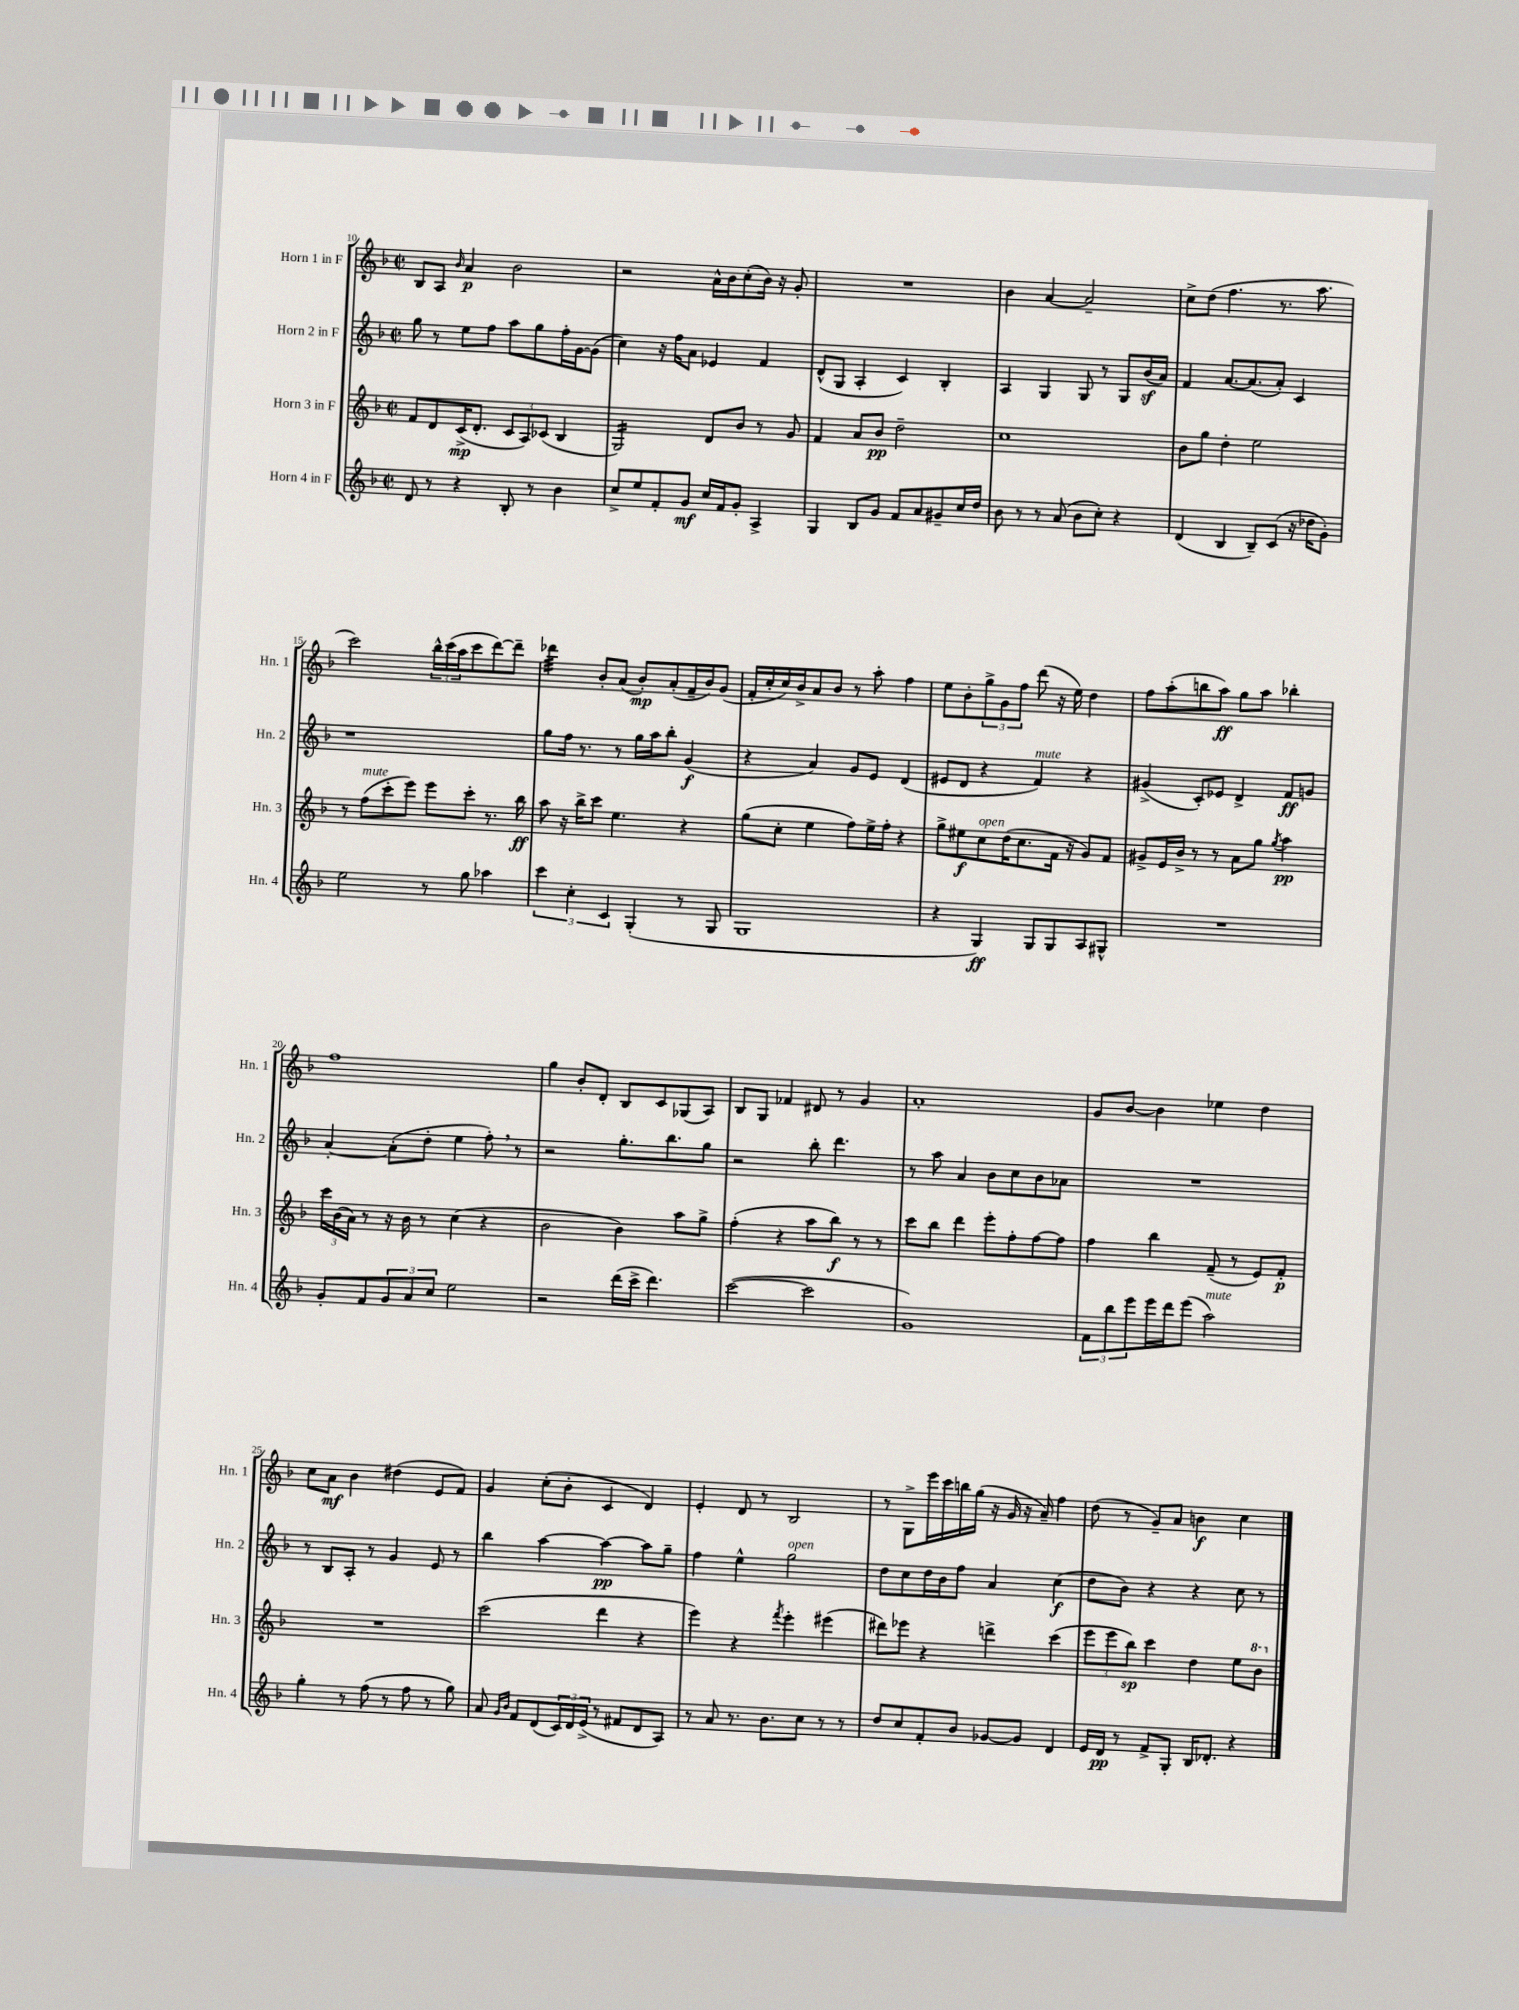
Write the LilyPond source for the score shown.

<<
\new StaffGroup <<
\new Staff = "s0" \with { instrumentName = "Horn 1 in F" shortInstrumentName = "Hn. 1" } {
    \clef treble \key f \major \defaultTimeSignature \time 2/2
    bes8 a8 \grace { bes'16 } a'4\p bes'2 |
    r2 a'16-^ bes'16 c''8-.( bes'16) r16 g'8-. |
    R1 |
    bes'4 a'4~ a'2-- |
    c''8-> d''8( f''4. r8. a''8. |
    c'''2) \tuplet 3/2 { bes''16-^ c'''16( a''16 } c'''8 d'''8~) d'''8-- |
    des'''4:32 bes'8-. a'8( bes'8-.\mp) a'8-.( f'16-- bes'16) g'8( |
    f'16-. c''16-. c''16) bes'16-> a'8 bes'8 r8 a''8-. f''4 |
    e''8 bes'8-. \tuplet 3/2 { g''8-> g'8 f''8 } d'''8( r16 e''16) d''4 |
    f''8 a''8-.( b''8 a''8\ff) g''8 a''8 bes''4-. |
    f''1 |
    g''4 bes'8-. d'8-. bes8 c'8 ges8( a8) |
    bes8 g8 fes'4 dis'8 r8 g'4 |
    a'1-. |
    g'8 bes'8~ bes'4 ees''4 d''4 |
    c''8 a'8\mf bes'4 dis''4( e'8 f'8) |
    g'4 c''8-.( bes'8-. c'4 d'4) |
    e'4-. d'8 r8 bes2 |
    r8 g8-> e'''16 c'''16 b''16 g''16( r16 g'16 r16 a'16--) f''4 |
    d''8( r8 g'8--) a'8 b'4\f c''4 \bar "|." |
}
\new Staff = "s1" \with { instrumentName = "Horn 2 in F" shortInstrumentName = "Hn. 2" } {
    \clef treble \key f \major \defaultTimeSignature \time 2/2
    g''8 r8 e''8 f''8 a''8 g''8 f''16-. g'16~ g'8( |
    c''4) r16 f''16 a'8 ees'4 f'4 |
    d'8-^( g8 a4-. c'4) bes4-. |
    a4 g4 g8 r8 g8 bes'16\sf( a'16) |
    f'4 a'8.~ a'8.( a'8-.) c'4 |
    r1 |
    g''8 f''16 r8. r8 g''16 a''16 bes''8-. g'4\f( |
    r4 a'4) g'8 e'8 d'4( |
    eis'8 d'8 r4 f'4^\markup { \italic "mute" }) r4 |
    gis'4->( c'8-.) ees'8 d'4-> f'8\ff g'8 |
    a'4~-. a'8-.( d''8-. e''4 f''8-.) \breathe r8 |
    r2 g''8.-. bes''8. g''8 |
    r2 bes''8-. d'''4. |
    r8 a''8 a'4 bes'8 c''8 bes'8 aes'8 |
    R1 |
    r8 bes8 a8-. r8 g'4 e'8 r8 |
    bes''4 a''4~ a''4~\pp a''8 g''8-- |
    f''4 e''4-^ g''2^\markup { \italic "open" } |
    d''8 c''8 d''16 bes'16 f''8 a'4 c''4\f( |
    d''8 bes'8) r4 r4 c''8 r8 \bar "|." |
}
\new Staff = "s2" \with { instrumentName = "Horn 3 in F" shortInstrumentName = "Hn. 3" } {
    \clef treble \key f \major \defaultTimeSignature \time 2/2
    f'8 d'8 c'16->\mp( d'8.-. \tuplet 3/2 { c'8 a8) ces'8( } bes4 |
    g2:16) d'8 bes'8 r8 g'8 |
    f'4 a'8 bes'8\pp d''2-- |
    c''1 |
    bes'8 g''8 d''4-. e''2 |
    r8 f''8^\markup { \italic "mute" }( c'''8-. e'''8) e'''8 c'''8-. r8. bes''16\ff |
    a''8 r16 bes''16-> c'''8 e''4. r4 |
    g''8( c''8-. e''4 f''8) e''16-> f''16-. r4 |
    g''8-> eis''8\f c''8^\markup { \italic "open" } d''16( c''8. f'16 r16 g'8) f'8 |
    gis'8-> e'16 bes'16-> r8 r8 a'8 g''8 \acciaccatura { g''8 } a''4\pp |
    \tuplet 3/2 { c'''16 bes'16( a'16) } r8 r16 bes'16 r8 c''4( r4 |
    bes'2 bes'4) a''8 g''8-> |
    f''4-.( r4 a''8 bes''8\f) r8 r8 |
    c'''8 bes''8 d'''4 e'''8-. f''8-. f''8~ f''8 |
    f''4 bes''4 f'8--( r8 e'8) f'8-.\p |
    R1 |
    c'''2( d'''4 r4 |
    e'''4) r4 \acciaccatura { f'''8 } e'''4-. eis'''4( |
    dis'''8) ees'''8 r4 d'''4-> c'''4( |
    \tuplet 3/2 { e'''8 e'''8 bes''8\sp) } c'''4 d''4 e''8 \ottava #1 bes''8 \ottava #0 \bar "|." |
}
\new Staff = "s3" \with { instrumentName = "Horn 4 in F" shortInstrumentName = "Hn. 4" } {
    \clef treble \key f \major \defaultTimeSignature \time 2/2
    d'8 r8 r4 bes8-. r8 bes'4 |
    c''8-> e''8 f'8-. g'8\mf c''16 f'16 g'8-. a4-> |
    g4 bes8 g'8 f'8 a'8 gis'8-- c''16 d''16 |
    bes'8 r8 r8 a'8( bes'8 c''8-.) r4 |
    d'4( bes4 bes8--) c'8( r16 des''16 g'8-.) |
    e''2 r8 g''8 aes''4 |
    \tuplet 3/2 { c'''4 c''4-. c'4 } g4-.( r8 g8 |
    g1 |
    r4 g4\ff) g8 g8 a8 gis8-^ |
    R1 |
    g'8-. f'8 \tuplet 3/2 { g'8 a'8 c''8 } e''2 |
    r2 d'''16( c'''16-> d'''4.) |
    c'''2~( c'''2 |
    g'1) |
    \tuplet 3/2 { f'8 bes''8 e'''8 } e'''16 d'''16 e'''8( a''2^\markup { \italic "mute" }) |
    g''4-. r8 f''8( r8 f''8 r8 g''8) |
    a'8 \grace { g'16 bes'16 } f'8 d'8( \tuplet 3/2 { c'16) d'16 e'16->( } r8 fis'8 d'8 a8) |
    r8 a'8 r8. bes'8. c''8 r8 r8 |
    d''8 c''8 f'8-. bes'8 ges'8~ ges'8 d'4 |
    e'16 d'16\pp r8 f'8-> g8-. bes16 des'8.-. r4 \bar "|." |
}
>>
>>
\layout { \context { \Score currentBarNumber = #10 } }
